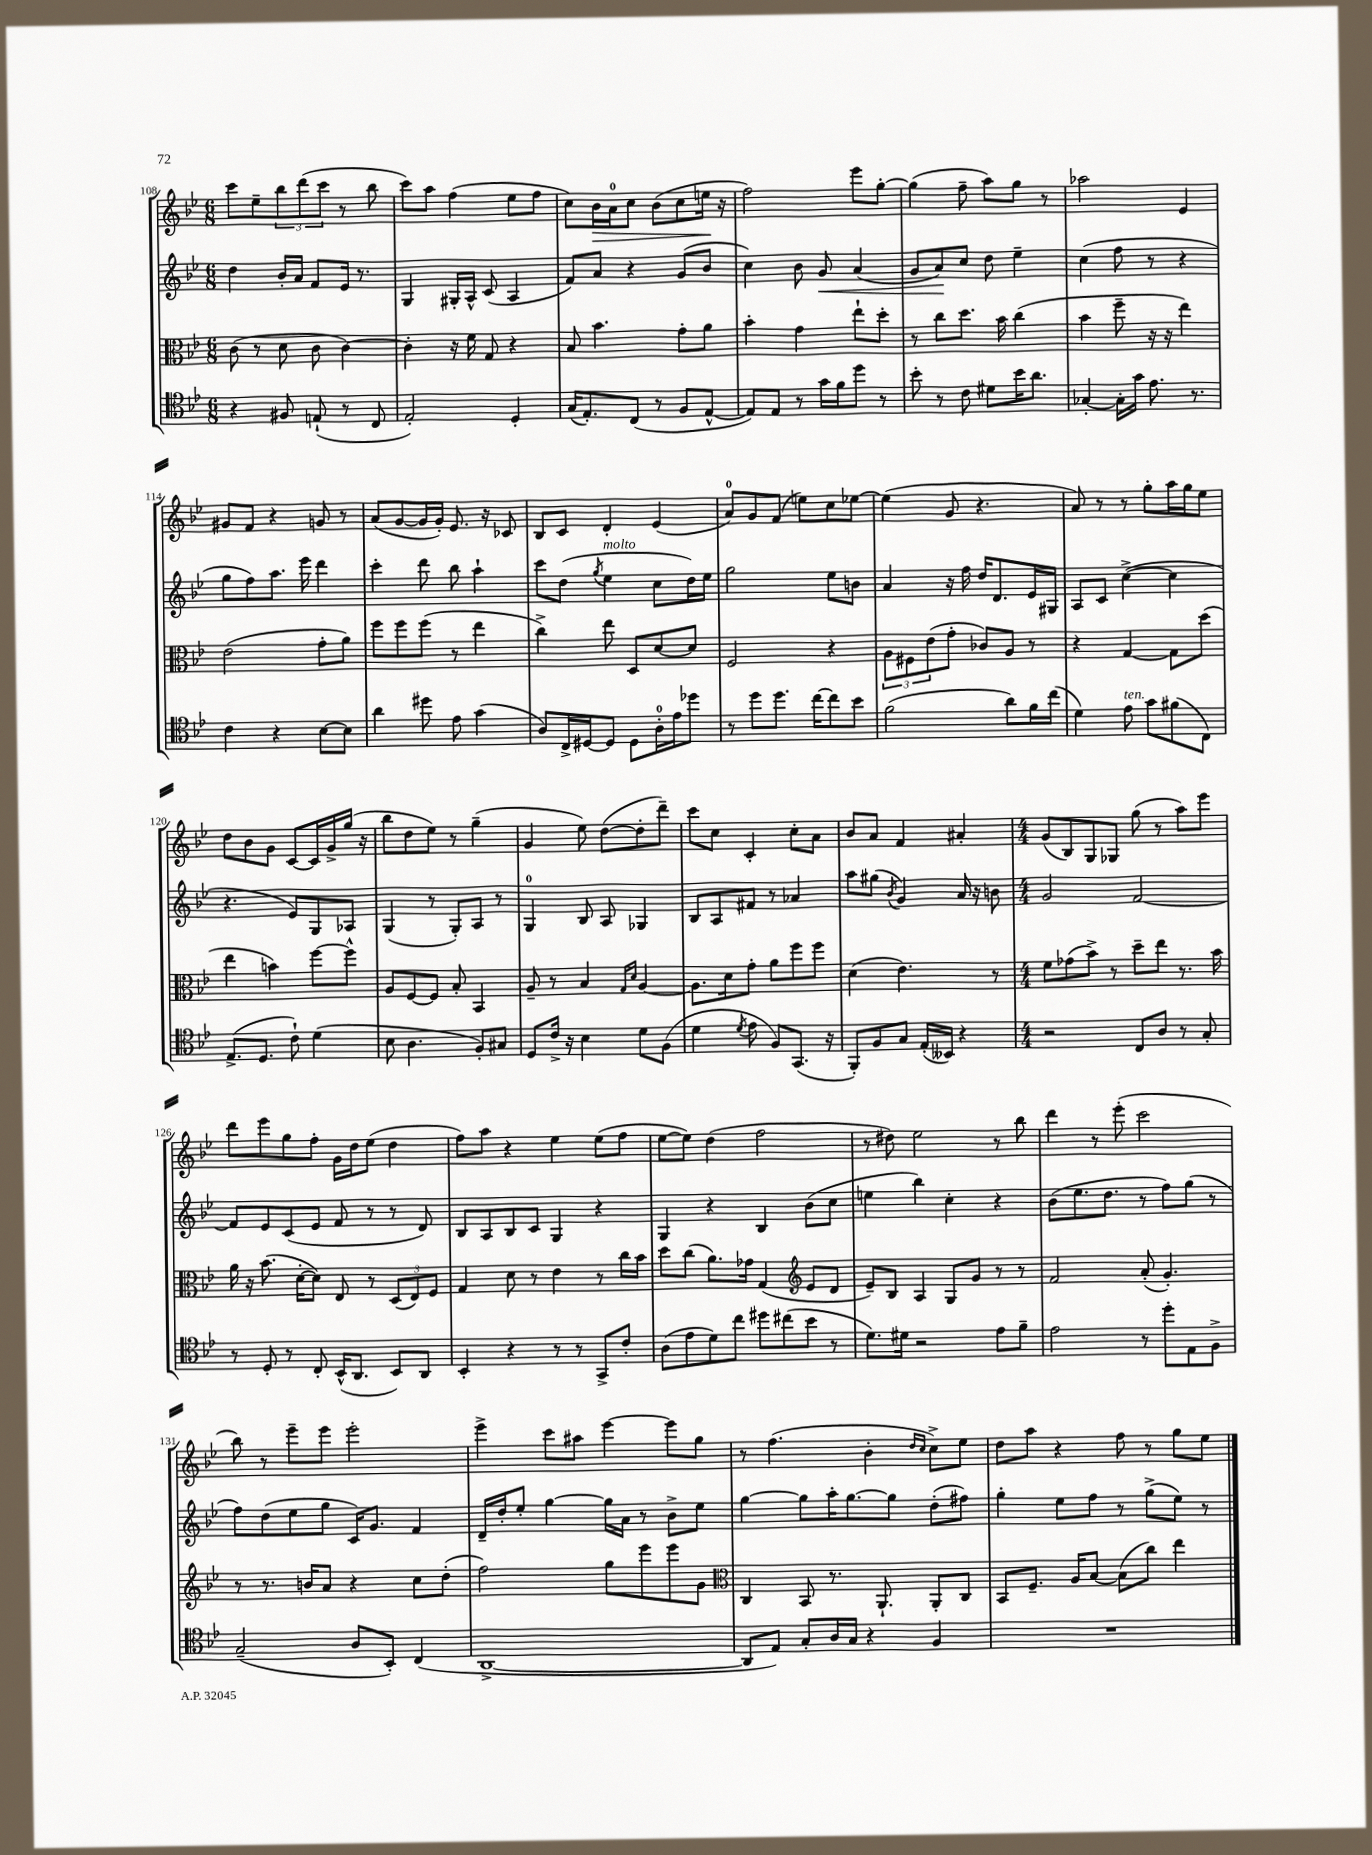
<<
\new StaffGroup <<
\new Staff = "s0" {
    \clef treble \key bes \major \numericTimeSignature \time 6/8
    c'''8 ees''8-- \tuplet 3/2 { bes''8 d'''8( c'''8 } r8 bes''8 |
    c'''8) a''8 f''4( ees''8 f''8 |
    c''8) bes'16\> a'16-0 c''8 bes'8( c''8 e''16\! r16 |
    f''2) ees'''8 g''8~-. |
    g''4( f''8-- a''8) g''8 r8 |
    aes''2 ees'4 |
    gis'8 f'8 r4 g'8 r8 |
    a'8( g'8~ g'16 g'16-.) ees'8. r16 ces'8 |
    bes8 c'8 d'4-. ees'4( |
    a'8-0) g'8 f'8( e''8) c''8 ees''8~ |
    ees''4( g'8 r4. |
    a'8) r8 r8 g''8-. a''16 g''16 ees''8 |
    d''8 bes'8 g'8 c'8~ c'16 g'16-> g''16( r16 |
    bes''8 d''8 ees''8) r8 g''4--( |
    g'4 ees''8) d''8~( d''8-. d'''8--) |
    c'''8 c''8 c'4-. c''8-. a'8 |
    bes'8 a'8 f'4 ais'4-. |
    \numericTimeSignature \time 4/4 g'8( bes8) g8 ges8 g''8( r8 a''8) ees'''8 |
    d'''8 ees'''8 g''8 f''8-. g'16 d''16 ees''8( d''4 |
    f''8) a''8 r4 ees''4 ees''8( f''8 |
    ees''8~ ees''8) d''4( f''2 |
    r8 dis''8) ees''2 r8 bes''8 |
    d'''4 r8 ees'''8-.( c'''2 |
    bes''8) r8 ees'''8-- ees'''8 ees'''2-. |
    ees'''4-> c'''8 ais''8 ees'''4~ ees'''8 g''8 |
    r8 f''4.( bes'4-. \grace { d''16 c''16 } c''8->) ees''8 |
    d''8 a''8 r4 f''8 r8 g''8 ees''8 \bar "|." |
}
\new Staff = "s1" {
    \clef treble \key bes \major \numericTimeSignature \time 6/8
    d''4 bes'16-. a'16 f'8 ees'16 r8. |
    g4 gis16-. a16-^ c'8( a4 |
    f'8) a'8 r4 g'8( bes'8 |
    c''4) bes'8 g'8\< a'4( |
    g'8 a'8\!) c''8 d''8 ees''4-- |
    c''4( f''8 r8 r4 |
    g''8 f''8) a''8. ees'''16 d'''4 |
    c'''4-. d'''8 bes''8 a''4-! |
    c'''8 d''8( \acciaccatura { g''8 } ees''4^\markup { \italic "molto" } c''8 d''16) ees''16 |
    g''2 ees''8 b'8 |
    a'4 r16 f''16 d''16 d'8. ees'16 gis16 |
    a8 c'8 c''4~->( c''4 |
    r4. ees'8) g8 aes8 |
    g4( r8 g8-.) a8 r8 |
    g4-0 bes8 a8 ges4 |
    bes8 a8 fis'8 r8 aes'4 |
    a''8 gis''8( \acciaccatura { bes'8 } g'4) a'16 r16 b'8 |
    \numericTimeSignature \time 4/4 g'2 f'2~ |
    f'8 ees'8 c'8( ees'8 f'8 r8 r8 d'8) |
    bes8 a8 bes8 c'8 g4 r4 |
    g4 r4 bes4 bes'8( c''8 |
    e''4 bes''4) c''4-. r4 |
    bes'8( ees''8. d''8. r8 f''8) g''8( r8 |
    f''8) d''8( ees''8 g''8 c'16) g'8. f'4 |
    d'16-- d''16-. ees''8-. g''4~ g''16 a'16 r8 bes'8-> ees''8 |
    g''4~ g''8 a''16-. g''8.~ g''8 d''8-.( fis''8) |
    g''4-. ees''8 f''8 r8 g''8->( ees''8) r8 \bar "|." |
}
\new Staff = "s2" {
    \clef alto \key bes \major \numericTimeSignature \time 6/8
    c'8( r8 d'8 c'8 c'4~) |
    c'4-. r16 f'16 g8 r4 |
    bes8 bes'4. g'8-. a'8 |
    bes'4-. g'4 ees''8-! d''8-. |
    r8 c''8 d''8. bes'16 c''4( |
    bes'4 f''8-- r16 r16 ees''4) |
    ees'2( g'8-. a'8) |
    f''8 f''8 f''8( r8 ees''4 |
    c''4->) ees''8 d8 d'8~ d'8 |
    f2 r4 |
    \tuplet 3/2 { a8 fis8 ees'8( } g'8-. ces'8) a8 r8 |
    r4 g4~ g8 d''8( |
    ees''4 b'4) f''8~ f''8-^ |
    a8 f8~ f8 bes8-. bes,4 |
    a8-- r8 bes4 \grace { g16 d'16 } a4~ |
    a8. d'16 g'8-. a'8 f''8 f''8 |
    d'4( ees'4.) r8 |
    \numericTimeSignature \time 4/4 f'8 ges'8( bes'8->) r8 d''8-- ees''8 r8. bes'16 |
    a'16 r16 bes'8.( d'16~-. d'8) ees8 r8 \tuplet 3/2 { d8( ees8) f8 } |
    g4 d'8 r8 ees'4 r8 c''16 bes'16 |
    d''8 c''8( a'8.) ges'16 g4( \clef treble ees'8 d'8 |
    ees'8--) bes8 a4 g8 g'8 r8 r8 |
    f'2 a'8-.( g'4.-.) |
    r8 r8. b'16 a'8 r4 c''8 d''8-.( |
    f''2) g''8 ees'''8 ees'''8 g'8 |
    \clef alto c4 bes,8 r8. a,8.-! a,8-. c8 |
    bes,8 f8.-- a16 bes8~ bes8( c''8) ees''4 \bar "|." |
}
\new Staff = "s3" {
    \clef tenor \key bes \major \numericTimeSignature \time 6/8
    r4 fis8 e8-!( r8 c8 |
    ees2-.) d4-. |
    g16( ees8.-.) c8( r8 f8 ees8~-^ |
    ees8) ees8 r8 g'16 f'16 d''8 r8 |
    bes'8-. r8 c'8 dis'8 bes'16 a'8. |
    ges4~-. ges16-. g'16 ees'8. r8. |
    c'4 r4 bes8~ bes8 |
    a'4 dis''8 ees'8 g'4( |
    a8) c16-> dis16~ dis8 dis8 a16-0-. ees'16 des''8 |
    r8 d''8 d''8. c''16~ c''8 bes'8 |
    f'2( a'8) f'16 c''16( |
    d'4) ees'8^\markup { \italic "ten." } g'8 fis'8( c8) |
    ees8.->( d8. c'8-!) d'4( |
    bes8 a4. f8-.) gis8 |
    d8 c'16-> r16 bes4 d'8 f8( |
    d'4 \acciaccatura { d'8 } ees'8 f8) g,8.( r16 |
    f,8-.) f8 g8 ees16-.( beses,16) r4 |
    \numericTimeSignature \time 4/4 r2 c8 a8 r8 g8-. |
    r8 d8-. r8 c8-. bes,16-^( a,8. bes,8) a,8 |
    bes,4-. r4 r8 r8 g,8-> c'8-. |
    a8( ees'8 d'8) c''8 dis''8 cis''8( bes'8 r8 |
    d'8.) dis'16 r2 ees'8 f'8-- |
    ees'2 r8 d''8-. ees8 f8-> |
    g2--( a8 bes,8-.) c4( |
    a,1~-> |
    a,8 ees8) g8-. a16 g16 r4 f4 |
    R1 \bar "|." |
}
>>
>>
\layout { \context { \Score currentBarNumber = #108 } }
